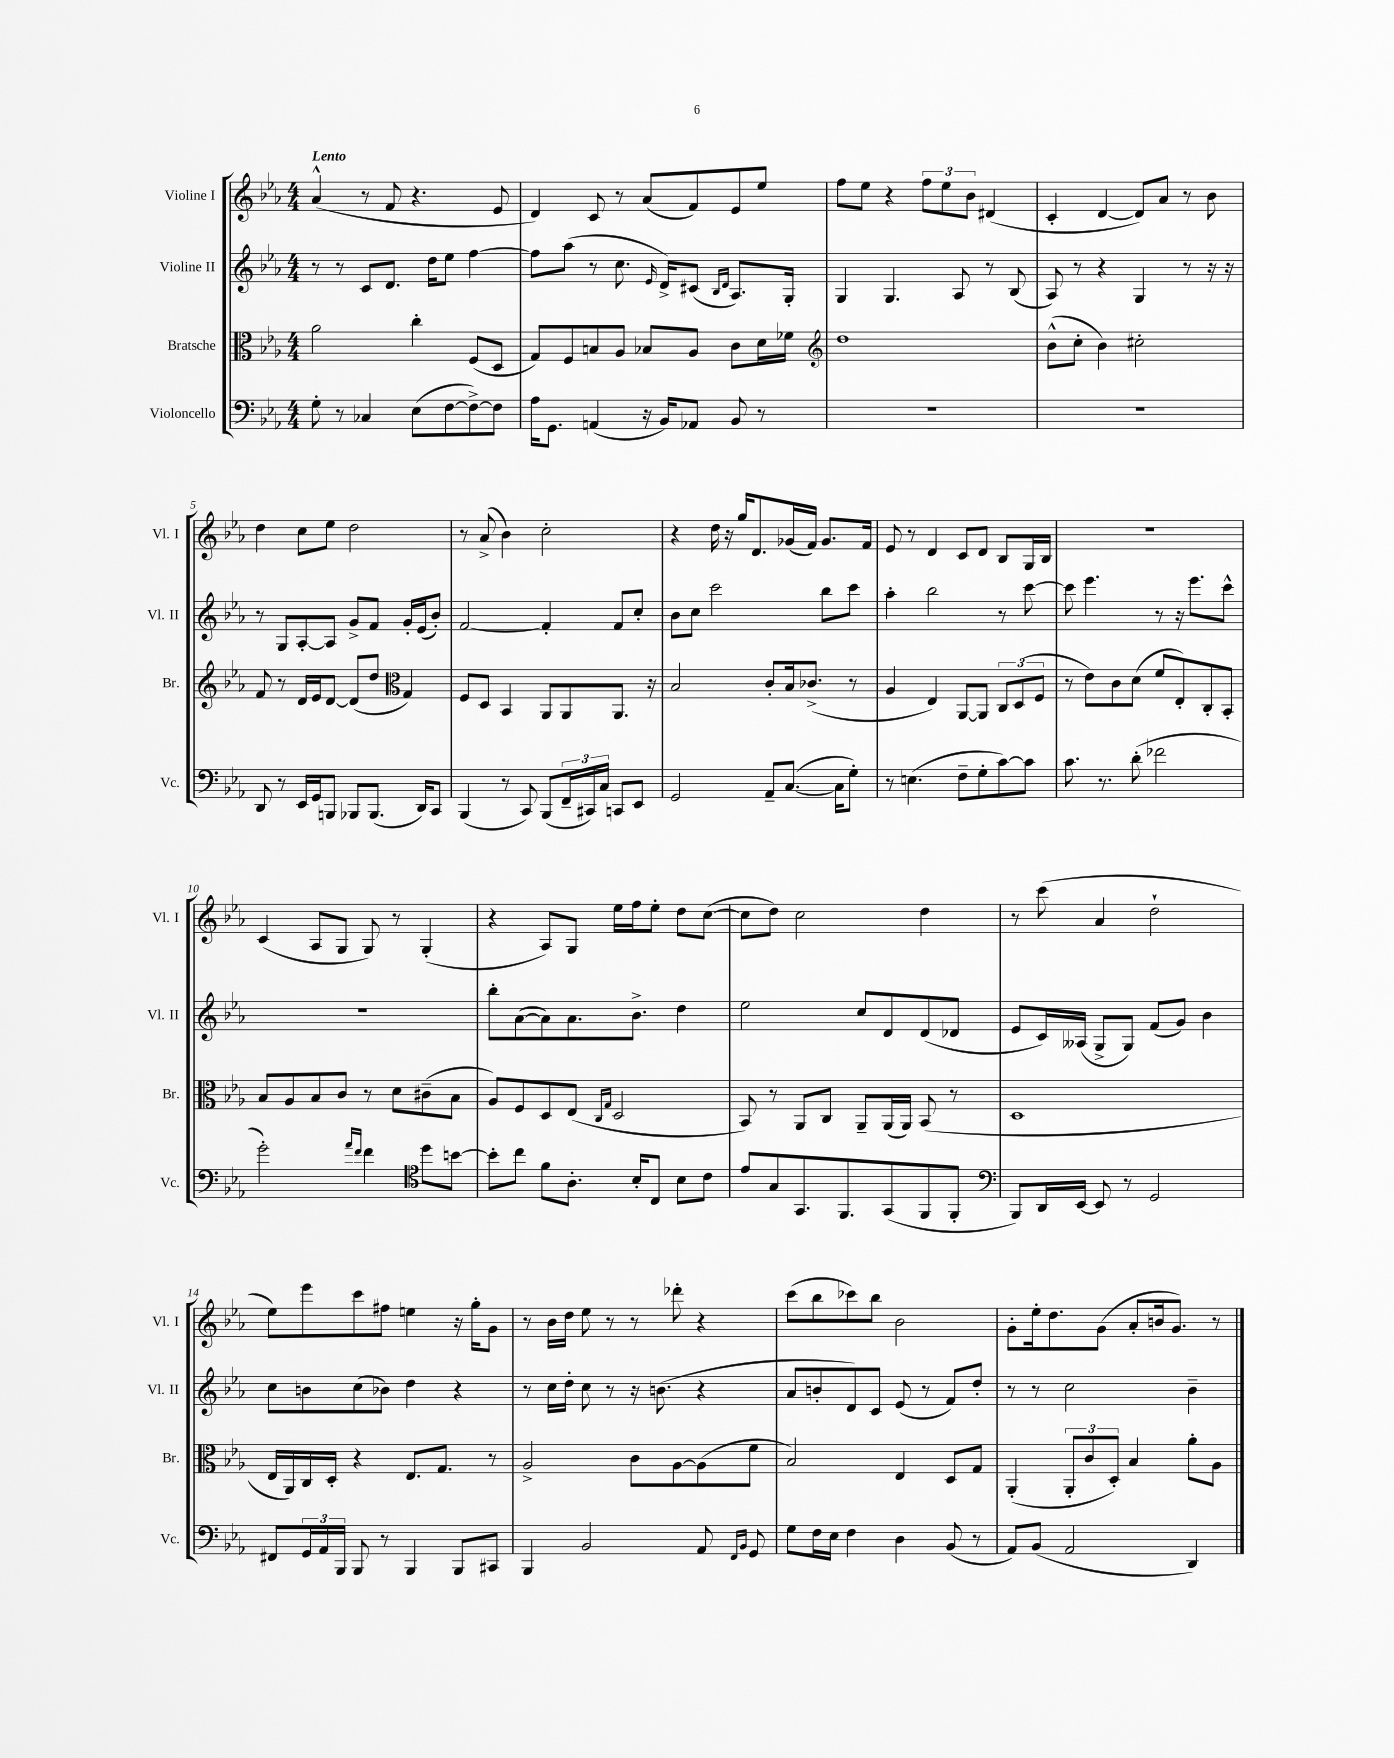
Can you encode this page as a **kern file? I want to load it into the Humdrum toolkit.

**kern	**kern	**kern	**kern
*staff4	*staff3	*staff2	*staff1
*clefF4	*clefC3	*clefG2	*clefG2
*k[b-e-a-]	*k[b-e-a-]	*k[b-e-a-]	*k[b-e-a-]
*M4/4	*M4/4	*M4/4	*M4/4
8G'\	2a-\	8r	(4a-^^/
8r	.	8r	.
4C-/	.	8c/L	8r
.	.	8.d/J	8f/
(8E-\L	4cc'\	.	4.r
.	.	16dd\LK	.
[8F\	.	8ee-\J	.
8F^\_)	(8F/L	[4ff\	.
8F\]J	8D/J	.	8e-/
=	=	=	=
16A-\LK	8G/L)	8ff\]L	4d/)
8.GG\J	.	.	.
.	8F/	(8aa-\J	.
(4AA/	8B/	8r	8c/
.	8A-/J	8.cc\	8r
16r	8B-/L	.	(8a-/L
.	.	16qqe-/	.
16BB-/LK)	.	16d^/LK)	.
8AA-/J	8A-/J	(8c#/J	8f/)
.	.	16qqB-/LL	.
.	.	16qqd/JJ	.
8BB-/	8c\L	8.A-/L)	8e-/
8r	16d\L	.	8ee-/J
.	16f-\JJ	16G'/Jk	.
=	=	=	=
*	*clefG2	*	*
1r	1dd	4G/	8ff\L
.	.	.	8ee-\J
.	.	4.G/	4r
.	.	.	12ff\L
.	.	.	12ee-\
.	.	8A-/	.
.	.	.	12b-\J
.	.	8r	(4d#/
.	.	(8B-/	.
=	=	=	=
1r	(8b-^^\L	8A-/)	4c'/
.	8cc'\J	8r	.
.	4b-\)	4r	[4d/
.	2cc#'\	4G/	8d/]L)
.	.	.	8a-/J
.	.	8r	8r
.	.	16r	8b-\
.	.	16r	.
=	=	=	=
8DD/	8f/	8r	4dd\
8r	8r	8G/L	.
16EE-/LL	16d/LL	[8A-'/	8cc\L
16GG/J	16e-/J	.	.
8BBB/J	[8d/J	8A-/]J	8ee-\J
8BBB-/L	(8d/]L	8g^/L	2dd\
(8.BBB-/J	8dd/J	8f/J	.
*	*clefC3	*	*
.	4G/)	16g'/LL	.
16DD/LK)	.	(16e-/J	.
8CC/J	.	8b-'/J)	.
=	=	=	=
(4BBB-/	8F/L	[2f/	8r
.	8D/J	.	(8a-^/
8r	4BB-/	.	4b-\)
8CC/)	.	.	.
(8BBB-/L	8AA-/L	4f'/]	2cc'\
24FF~/L	8AA-/	.	.
24CC#/)	.	.	.
24C/JJ	.	.	.
8CC/L	8.AA-/J	8f/L	.
8EE-/J	.	8cc'/J	.
.	16r	.	.
=	=	=	=
2GG/	2B-/	8b-\L	4r
.	.	8cc\J	.
.	.	2ccc\	16dd\
.	.	.	16r
.	.	.	16gg/LK
.	.	.	8.d/
8AA-~/L	8c'/L	.	.
([8.C/J	16B-/k	.	(16g-/L
.	(8.c-^/J	.	16f/JJ)
.	.	8bb-\L	8.g-/L
16C\]LK	.	.	.
8G'\J)	8r	8ccc\J	.
.	.	.	16f/Jk
=	=	=	=
8r	4A-/	4aa-'\	8e-/
(4.E\	.	.	8r
.	4E-/)	2bb-\	4d/
8F~\L	[8AA-/L	.	8c/L
8G'\	8AA-/]J	.	8d/J
[8c\)	12C/L	8r	8B-/L
.	(12D/	.	.
8c\]J	.	[8ccc\	16G/L
.	12F/J	.	.
.	.	.	16B-/JJ
=	=	=	=
8.c\	8r	8ccc\]	1r
.	8e-\L)	4.eee-\	.
8.r	.	.	.
.	8c\	.	.
(8d'\	(8d\J	.	.
2f-\	8f/L	8r	.
.	8E-'/)	16r	.
.	.	8.eee-\L	.
.	8C'/	.	.
.	8BB-'/J	8ccc^^\J	.
=	=	=	=
2g'\)	8B-/L	1r	(4c/
.	8A-/	.	.
.	8B-/	.	8A-/L
.	8c/J	.	8G/J
16qqa-/LL	.	.	.
16qqf/JJ	.	.	.
4f\	8r	.	8G/)
.	8d\L	.	8r
*clefC4	*	*	*
8dd\L	(8c#~\	.	(4G'/
[8b\J	8B-\J	.	.
=	=	=	=
8b'\]L	8A-/L)	8bb-'\L	4r
8cc\J	8F/	([8a-\	.
8f\L	8D/	8a-\])	8A-/L)
8.A-'\J	(8E-/J	8.a-\	8G/J
.	16qqC/LL	.	.
.	16qqG/JJ	.	.
.	2D/	.	16ee-\LL
16B-'/LK	.	8.b-^\J	16ff\J
8C/J	.	.	8ee-'\J
8B-\L	.	4dd\	8dd\L
8c\J	.	.	([8cc\J
=	=	=	=
8e-/L	8BB-/)	2ee-\	8cc\]L
8G/	8r	.	8dd\J)
8.GG/	8AA-/L	.	2cc\
.	8C/J	.	.
8.FF/	.	.	.
.	8AA-~/L	8cc/L	.
(8GG/	(16AA-/L	8d/	.
.	16AA-/JJ)	.	.
8FF/	(8BB-/	(8d/	4dd\
8FF'/J	8r	8d-/J	.
=	=	=	=
*clefF4	*	*	*
8BBB-/L)	1D	8e-/L	8r
16DD/L	.	16c/L)	(8ccc\
[16EE-/JJ	.	(16A--/JJ	.
8EE-/]	.	8G^/L	4a-/
8r	.	8G/J)	.
2GG/	.	(8f/L	2dd`\
.	.	8g/J)	.
.	.	4b-\	.
=	=	=	=
8FF#/L	16E-/LL	8cc\L	8ee-\L)
.	16AA-/)	.	.
24GG/L	16C/	8b\	8eee-\
24AA-/	.	.	.
.	16D'/JJ	.	.
24BBB-/JJ	.	.	.
8BBB-/	4r	(8cc\	8ccc\
8r	.	8b-\J)	8ff#\J
4BBB-/	8.E-/L	4dd\	4ee\
.	8.G/J	.	.
8BBB-/L	.	4r	16r
.	.	.	16gg'\LK
8CC#/J	8r	.	8g\J
=	=	=	=
4BBB-/	2A-^/	8r	8r
.	.	16cc\LL	16b-\LL
.	.	16dd'\JJ	16dd\JJ
2BB-/	.	8cc\	8ee-\
.	.	8r	8r
.	8c\L	16r	8r
.	.	(8.b\	.
.	[8A-\	.	8ddd-'\
8AA-/	(8A-\]	4r	4r
16qqFF/LL	.	.	.
16qqBB-/JJ	.	.	.
8GG/	8f\J	.	.
=	=	=	=
8G\L	2B-/)	8a-/L	(8ccc\L
16F\L	.	8b'/	8bb-\
16E-\JJ	.	.	.
4F\	.	8d/)	8ccc-\)
.	.	8c/J	8bb-\J
4D\	4E-/	(8e-/	2b-\
.	.	8r	.
(8BB-/	8D/L	8f/L)	.
8r	8G/J	8dd'/J	.
=	=	=	=
8AA-/L)	(4AA-'/	8r	8g'\L
(8BB-/J	.	8r	16ee-'\k
.	.	.	8.dd\
2AA-/	12AA-'/L	2cc\	.
.	12c/	.	.
.	.	.	(8g\J
.	12D'/J)	.	.
.	4B-/	.	8a-'/L
.	.	.	16b/k
.	.	.	8.g/J)
4DD/)	8a-'\L	4b-~\	.
.	8A-\J	.	8r
==	==	==	==
*-	*-	*-	*-
